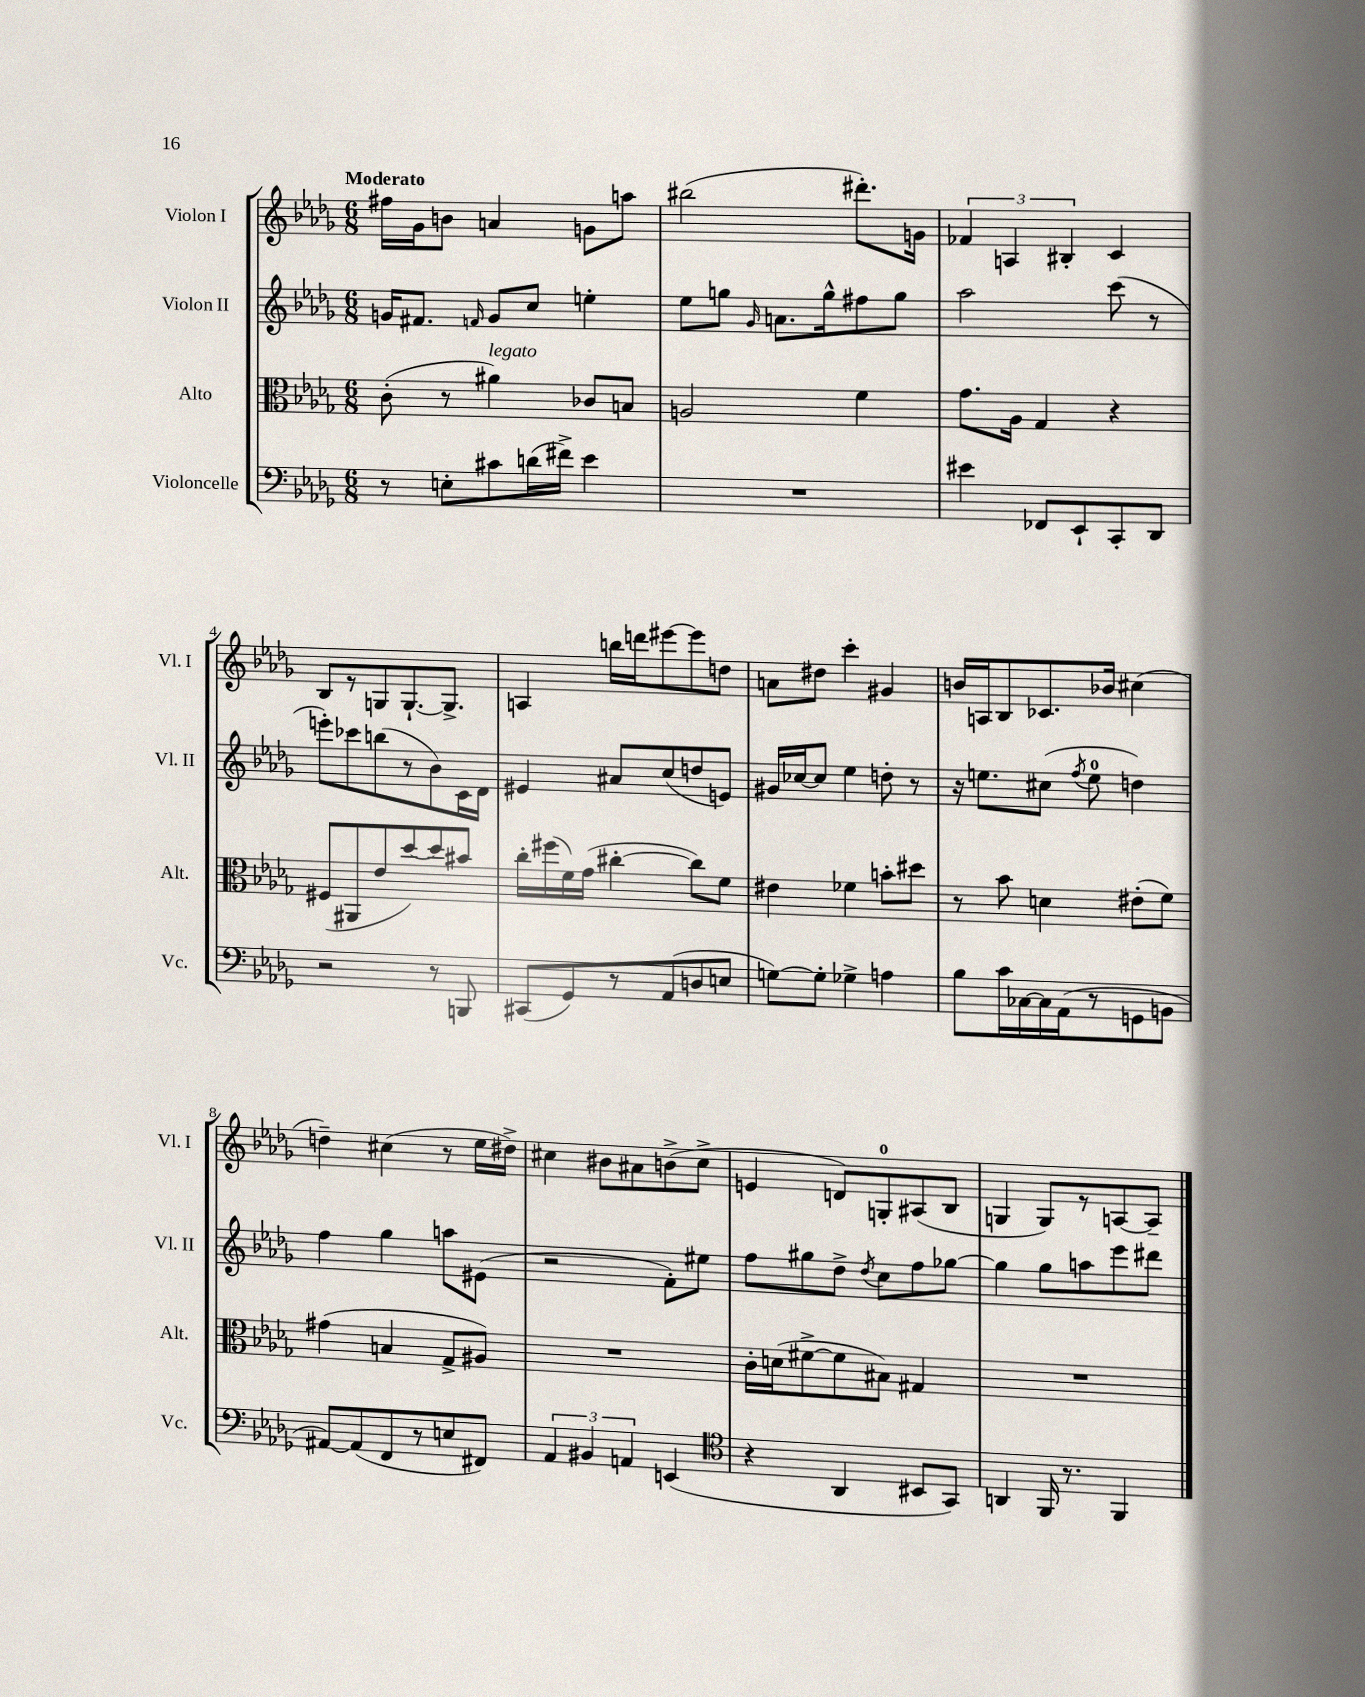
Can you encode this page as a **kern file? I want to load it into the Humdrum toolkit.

**kern	**kern	**kern	**kern
*staff4	*staff3	*staff2	*staff1
*clefF4	*clefC3	*clefG2	*clefG2
*k[b-e-a-d-g-]	*k[b-e-a-d-g-]	*k[b-e-a-d-g-]	*k[b-e-a-d-g-]
*M6/8	*M6/8	*M6/8	*M6/8
8r	(8c'	16g	16ff#
.	.	8.f#	16g-
8E'	8r	.	8b
.	.	16qqf	.
8c#	4a#)	8g	4a
(16d	.	8cc	.
16f#^)	.	.	.
4e-	8c-	4ee'	8g
.	8B	.	8aa
=	=	=	=
2.r	2A	8ee-	(2bb#
.	.	8gg	.
.	.	16qqg-	.
.	.	8.a	.
.	.	16gg^^	.
.	4f	8ff#	8.ddd#')
.	.	8gg	.
.	.	.	16g
=	=	=	=
4e#	8.g-	2aa-	6f-
.	.	.	6A
.	16A-	.	.
8FF-	4G-	.	.
.	.	.	6B#'
8EE-`	.	.	.
8CC'	4r	(8ccc	4c
8DD-	.	8r	.
=	=	=	=
2r	(8F#	8eee')	8B-
.	8AA#	8ccc-	8r
.	8e-	(8bb	8G
.	[8dd-)	8r	[8.G`
8r	8dd-]	8b-)	.
.	.	.	8.G^]
8BBB	8b#	16c	.
.	.	16d-	.
=	=	=	=
(8CC#	16cc'	4e#	4A
.	(16ff#	.	.
8GG-)	16f)	.	.
.	(16g-	.	.
8r	[4cc#'	8a#	16bb
.	.	.	16ddd
(8AA-	.	(8cc	[8eee#
8D	8cc#])	8dd	8eee#]
8E	8f	8e)	8dd
=	=	=	=
[8G)	4e#	16g#	8a
.	.	[16cc-	.
8G']	.	8cc-]	8dd#
4G-^	4f-	4ee-	4ccc'
4A	8b'	8dd'	4g#
.	8dd#	8r	.
=	=	=	=
8B-	8r	16r	16b
.	.	8.ee	16A
16c	8b-	.	8B-
[16C-	.	.	.
16C-]	4d	(8cc#	8.c-
(16AA-	.	.	.
.	.	8qff	.
8r	.	8ee	.
.	.	.	16b-
8GG	(8e#'	4dd)	(4cc#
8BB	8f)	.	.
=	=	=	=
[8AA#)	(4g#	4ff	4dd~)
(8AA#]	.	.	.
8FF	4B	4gg-	(4cc#
8r	.	.	.
8E	8G-^	8aa	8r
8FF#)	8A#)	(8e#	16ee-
.	.	.	16dd#^)
=	=	=	=
6AA-	2.r	2r	4cc#
6BB#	.	.	.
.	.	.	8b#
6AA	.	.	.
.	.	.	8a#
(4EE	.	8f')	(8b^
.	.	8ee#	8cc#^
=	=	=	=
*clefC4	*	*	*
4r	16c'	8ff	4e
.	(16d	.	.
.	[8f#^	8gg#	.
4AA-	8f#]	8dd-^	8d)
.	.	8qdd-	.
.	8B#)	8cc	8G'
8BB#	4G#	8ff	(8A#
8GG-)	.	[8gg-	8B-
=	=	=	=
4AA	2.r	4gg-]	4G
16FF	.	8gg-	8G)
8.r	.	.	.
.	.	8aa	8r
4FF	.	8eee-	[8A
.	.	8ddd#	8A~]
==	==	==	==
*-	*-	*-	*-
